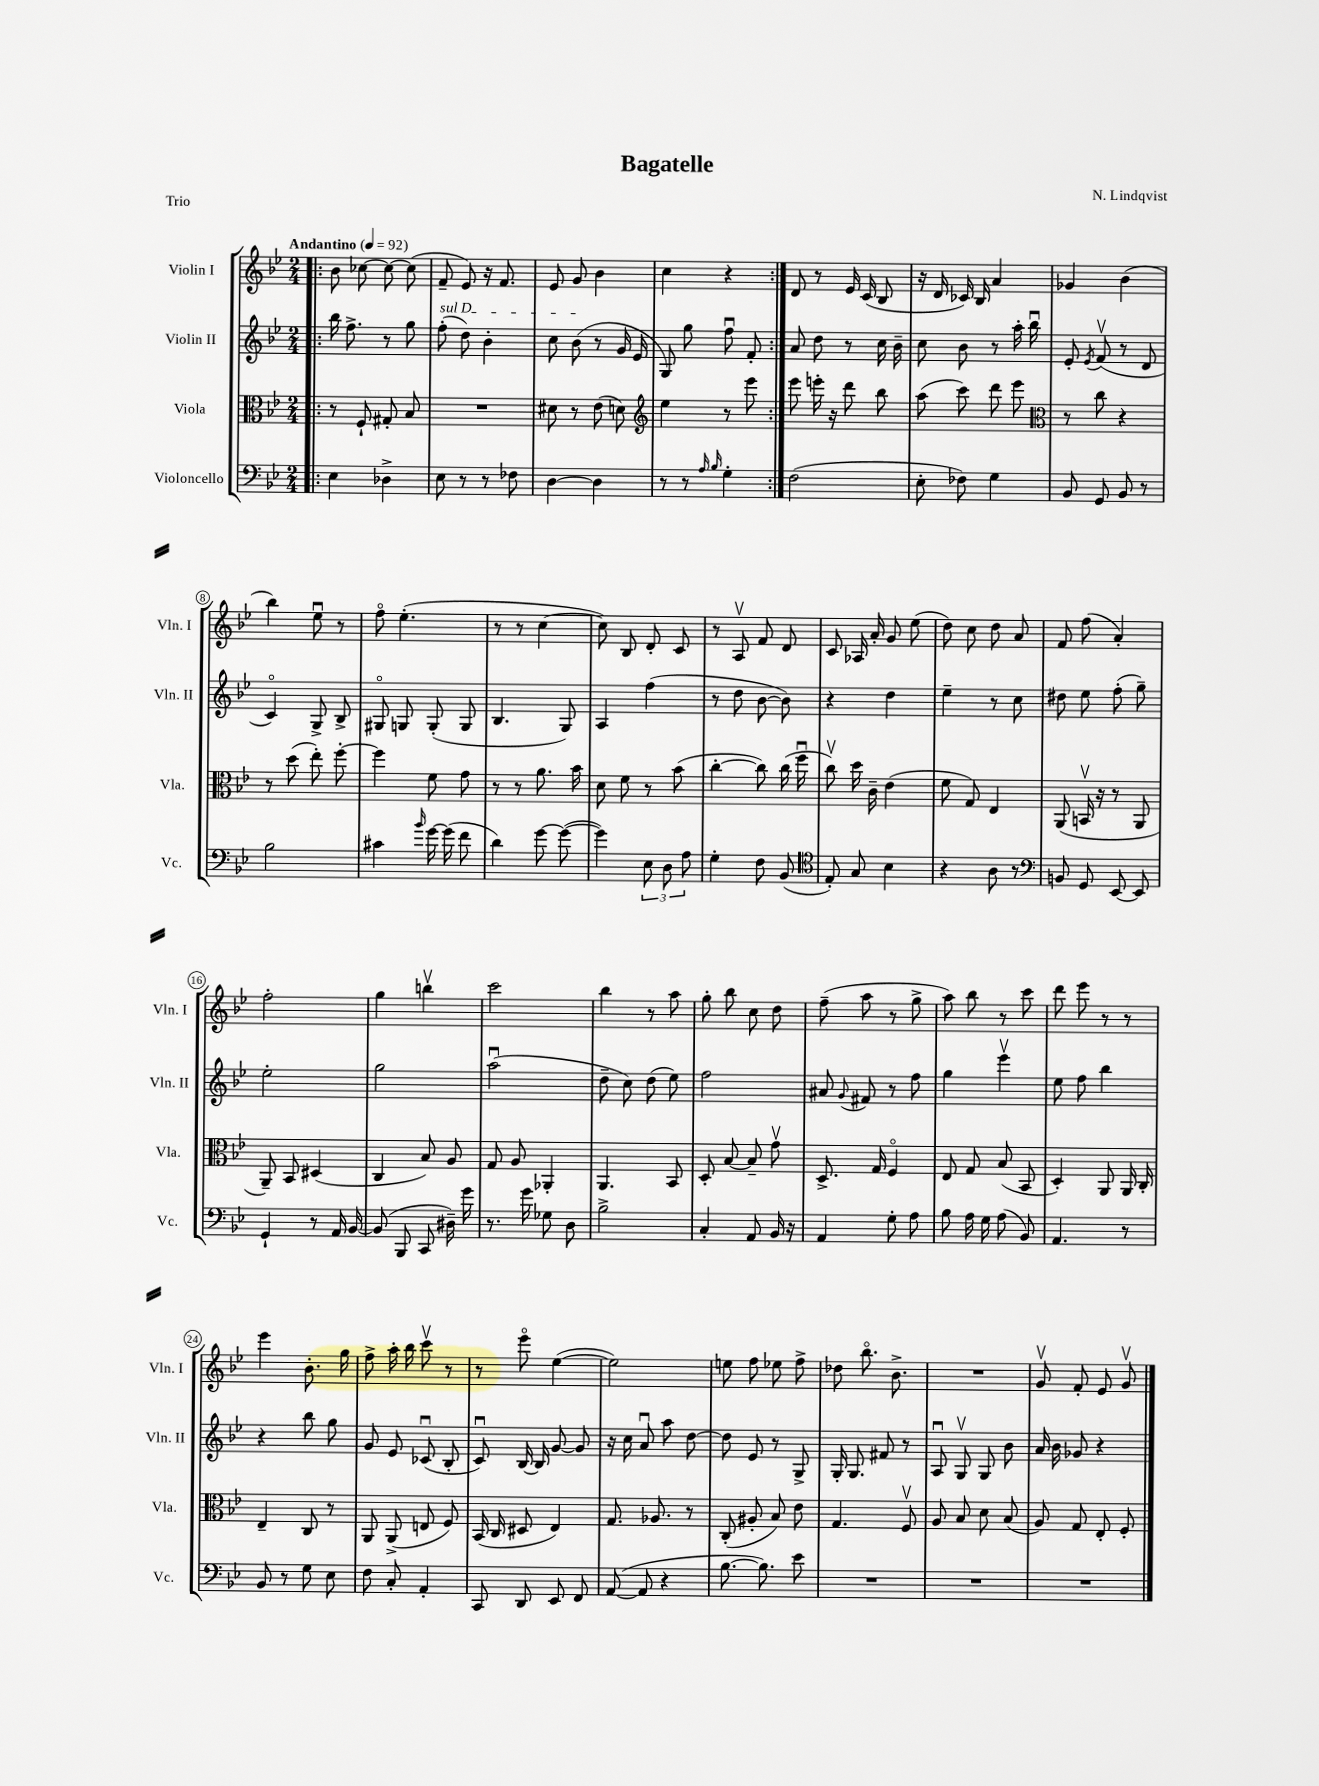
\header { title = "Bagatelle" composer = "N. Lindqvist" piece = "Trio" }
<<
\new StaffGroup <<
\new Staff = "s0" \with { instrumentName = "Violin I" shortInstrumentName = "Vln. I" } {
    \clef treble \key bes \major \numericTimeSignature \time 2/4 \tempo "Andantino" 4 = 92
    \autoBeamOff \repeat volta 2 { \bar ".|:" bes'8 ces''8~ ces''8~ ces''8( |
    f'8-- ees'8) r16 f'8. |
    ees'8 g'8 bes'4 |
    c''4 r4 | }
    d'8 r8 ees'16 c'16( bes8 |
    r16 d'16 ces'16) bes16 a'4 |
    ges'4 bes'4( |
    bes''4) ees''8\downbow r8 |
    f''8\flageolet ees''4.-.( |
    r8 r8 c''4~ |
    c''8) bes8 d'8-. c'8 |
    r8 a8\upbow f'8 d'8 |
    c'8 aes16 a'16-. g'8 ees''8( |
    d''8) c''8 d''8 a'8 |
    f'8 f''8( a'4-.) |
    f''2-. |
    g''4 b''4\upbow |
    c'''2 |
    bes''4 r8 a''8 |
    g''8-. bes''8 c''8 d''8 |
    f''8--( a''8 r8 g''8-> |
    a''8) bes''8 r8 c'''8 |
    d'''8 ees'''8 r8 r8 |
    ees'''4 bes'8.-. g''16 |
    f''8-> a''16-. bes''16 c'''8\upbow r8 |
    r8 ees'''8\flageolet ees''4~( |
    ees''2) |
    e''8 f''8 ees''8 f''8-> |
    des''8 bes''8.\flageolet bes'8.-> |
    R2 |
    g'8\upbow f'8-. ees'8 g'8\upbow \bar "|." |
}
\new Staff = "s1" \with { instrumentName = "Violin II" shortInstrumentName = "Vln. II" } {
    \clef treble \key bes \major \numericTimeSignature \time 2/4
    \autoBeamOff \repeat volta 2 { \bar ".|:" bes''16 f''8.-> r8 g''8 |
    \once \override TextSpanner.bound-details.left.text = \markup { \italic "sul D" } f''8-.\startTextSpan( d''8) bes'4-. |
    c''8 bes'8\stopTextSpan( r8 g'16 ees'16 |
    g8) g''8 f''8\downbow f'8-. | }
    a'8 d''8 r8 c''16 bes'16-- |
    c''8 bes'8 r8 a''16-. bes''16\downbow |
    ees'8-. \acciaccatura { ees'8 } f'8\upbow( r8 d'8 |
    c'4\flageolet) g8-> bes8-> |
    gis8\flageolet g8 g8-.( g8 |
    bes4. g8) |
    a4 f''4( |
    r8 d''8 bes'8~ bes'8) |
    r4 d''4 |
    ees''4-- r8 c''8 |
    dis''8 ees''8 f''8-.( g''8--) |
    ees''2-. |
    g''2 |
    a''2\downbow( |
    d''8-- c''8) d''8( ees''8) |
    f''2 |
    ais'8 \appoggiatura { g'8 } fis'8 r8 f''8 |
    g''4 ees'''4\upbow |
    ees''8 f''8 bes''4 |
    r4 bes''8 g''8 |
    g'8 ees'8 ces'8\downbow( bes8-. |
    c'8\downbow) bes16~ bes16 g'8~ g'8 |
    r16 c''16 a'8\downbow a''8 d''8~ |
    d''8 ees'8 r8 g8-> |
    g16-. g8. fis'8 r8 |
    a8\downbow g8\upbow g8 bes'8 |
    a'16 bes'16 ges'8 r4 \bar "|." |
}
\new Staff = "s2" \with { instrumentName = "Viola" shortInstrumentName = "Vla." } {
    \clef alto \key bes \major \numericTimeSignature \time 2/4
    \autoBeamOff \repeat volta 2 { \bar ".|:" r8 f8-! gis8-. bes8 |
    R2 |
    dis'8 r8 ees'8( d'8) |
    \clef treble ees''4 r8 ees'''8 | }
    ees'''8 e'''16-. r16 d'''8 bes''8 |
    a''8( c'''8) d'''8 ees'''8 |
    \clef alto r8 c''8 r4 |
    r8 d''8( ees''8-.) f''8~-. |
    f''4 f'8 g'8 |
    r8 r8 a'8. bes'16 |
    d'8 f'8 r8 bes'8( |
    c''4~-. c''8) c''16( f''16\downbow |
    c''8\upbow) d''16 c'16-- ees'4( |
    f'8 g8) ees4 |
    a,8( b,16\upbow r16 r8 a,8 |
    a,8--) bes,8 dis4( |
    c4 bes8) a8 |
    g8 a8 aes,4-. |
    a,4. bes,8 |
    d8-. bes8~ bes8-- g'8\upbow |
    d8.-> g16 f4\flageolet |
    ees8 g8 bes8( bes,8 |
    d4-.) a,8 a,16 c16-. |
    ees4-- c8 r8 |
    a,8 a,8->( e8 f8) |
    bes,16( c16 dis8 ees4) |
    g8. aes8. r8 |
    c8-.( ais8-. bes8) ees'8 |
    g4. f8\upbow |
    a8 bes8 d'8 bes8( |
    a8) g8 ees8-. f8-. \bar "|." |
}
\new Staff = "s3" \with { instrumentName = "Violoncello" shortInstrumentName = "Vc." } {
    \clef bass \key bes \major \numericTimeSignature \time 2/4
    \autoBeamOff \repeat volta 2 { \bar ".|:" ees4 des4-> |
    ees8 r8 r8 fes8 |
    d4~ d4 |
    r8 r8 \grace { a16 bes16 } g4-. | }
    f2( |
    ees8-. fes8) g4 |
    bes,8 g,8 bes,8 r8 |
    bes2 |
    cis'4 \grace { bes'16 } g'16~ g'16( f'8 |
    d'4) g'8~ g'8~( |
    g'4) \tuplet 3/2 { ees8 d8 a8 } |
    g4-. f8 bes,8( |
    \clef tenor ees8-.) g8 bes4 |
    r4 a8 r8 |
    \clef bass b,8 g,8 ees,8~ ees,8 |
    g,4-! r8 a,16 bes,16~ |
    bes,8( bes,,8 c,8 dis16--) g'16 |
    r8. g'16 ges8 d8 |
    bes2-> |
    c4-. a,8 bes,16 r16 |
    a,4 g8-. a8 |
    bes8 a16 g16 a8( bes,8) |
    a,4. r8 |
    bes,8 r8 g8 ees8 |
    f8 c8-. a,4-. |
    c,8 d,8 ees,8 f,8 |
    a,8~( a,8 r4 |
    bes8.~ bes8.) ees'8 |
    R2 |
    R2 |
    R2 \bar "|." |
}
>>
>>
\layout { \context { \Score \override BarNumber.stencil = #(make-stencil-circler 0.1 0.3 ly:text-interface::print) } }
